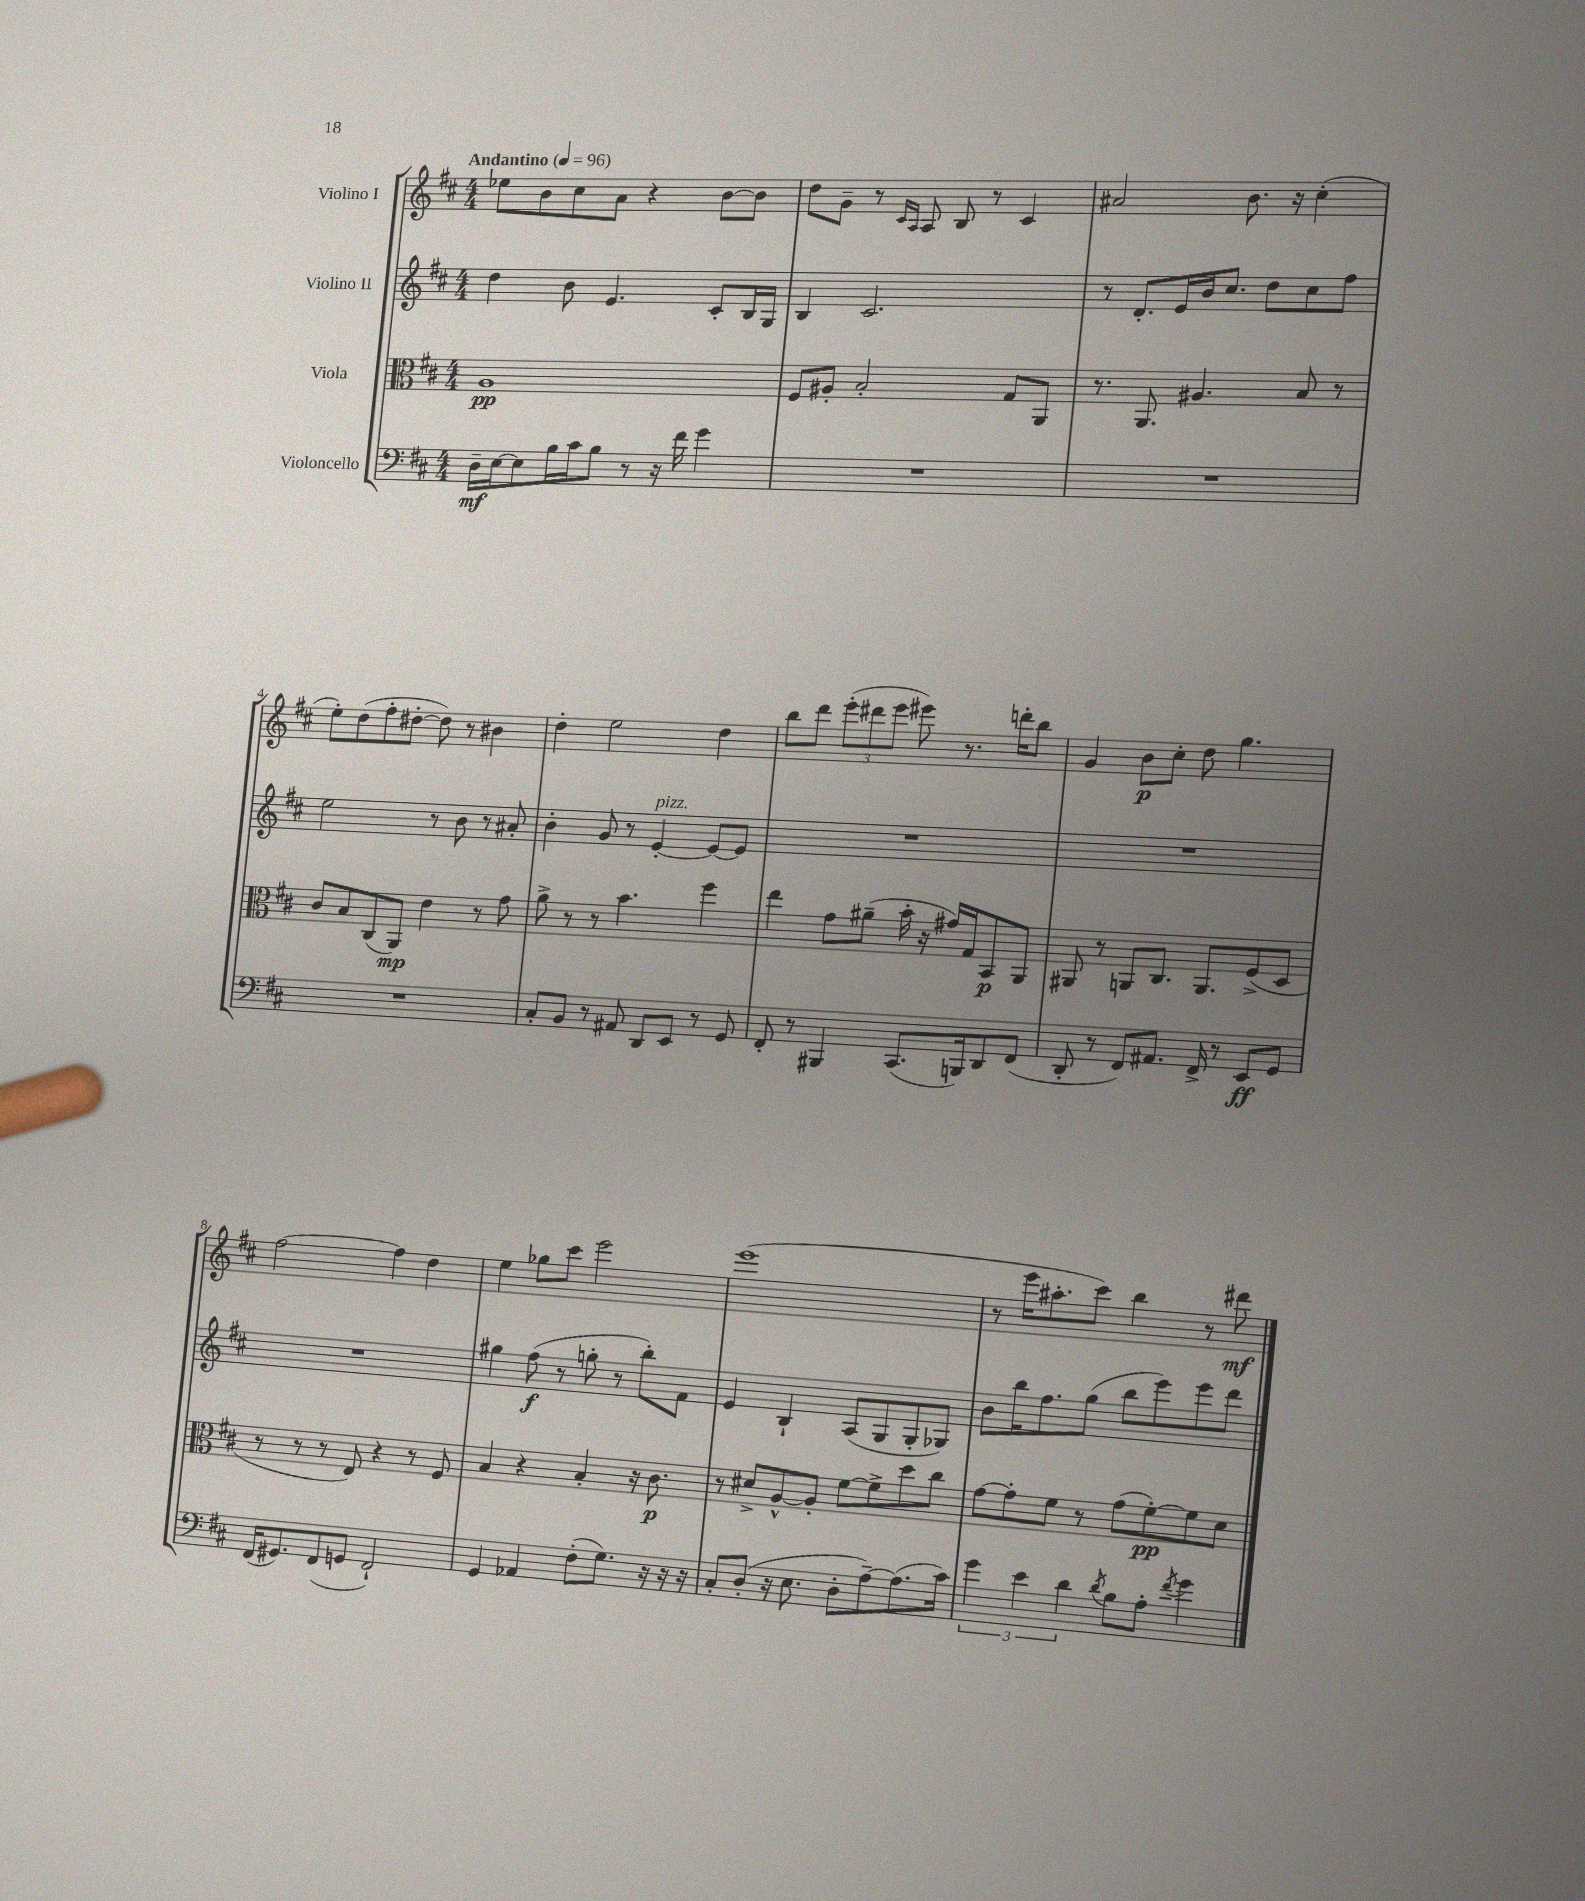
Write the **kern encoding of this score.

**kern	**kern	**kern	**kern
*staff4	*staff3	*staff2	*staff1
*clefF4	*clefC3	*clefG2	*clefG2
*k[f#c#]	*k[f#c#]	*k[f#c#]	*k[f#c#]
*M4/4	*M4/4	*M4/4	*M4/4
*MM96	*MM96	*MM96	*MM96
16D~	1A	4dd	8ee-
[16E	.	.	.
8E]	.	.	8b
16B	.	8b	8cc#
16c#	.	.	.
8B	.	4.e	8a
8r	.	.	4r
16r	.	.	.
16f#	.	.	.
4g	.	8c#'	[8b
.	.	16B	8b]
.	.	16G	.
=	=	=	=
1r	8F#	4B	8dd
.	8A#'	.	8g~
.	2B'	2.c#	8r
.	.	.	16qqc#
.	.	.	16qqA
.	.	.	8A
.	.	.	8B
.	.	.	8r
.	8G	.	4c#
.	8AA	.	.
=	=	=	=
1r	8.r	8r	2a#
.	.	8.d'	.
.	8.AA	.	.
.	.	16e	.
.	4.A#	16b	.
.	.	8.cc#	.
.	.	.	8.b
.	.	8dd	.
.	.	.	16r
.	8B	8cc#	(4cc#'
.	8r	8ff#	.
=	=	=	=
1r	8c#	2ee	8ee')
.	8B	.	(8dd
.	(8C#	.	8ff#'
.	8AA)	.	[8dd#'
.	4e	8r	8dd#])
.	.	8b	8r
.	8r	8r	4b#
.	8g	8a#'	.
=	=	=	=
8C#'	8a^	4b'	4dd'
8BB	8r	.	.
8r	8r	8g	2ee
8AA#	4.b	8r	.
8DD	.	[4e'	.
8EE	.	.	.
8r	4ff#	8e_	4dd
8GG	.	8e]	.
=	=	=	=
8FF#'	4ee	1r	8bb
8r	.	.	8ddd
4BBB#	8g	.	(12eee'
.	.	.	12ddd#
.	(8a#~	.	.
.	.	.	12eee
(8.CC#	16b'	.	8eee#)
.	16r	.	.
.	16g#)	.	8.r
16BBB)	16G	.	.
8DD	8BB	.	.
.	.	.	16ddd'
(8FF#	8AA	.	8bb
=	=	=	=
8DD'	8AA#	1r	4g
8r	8r	.	.
8FF#)	8AA	.	8b
8.AA#	8.C#	.	8cc#'
.	.	.	8dd
16FF#^	8.AA	.	.
8r	.	.	4.gg
8EE	(8F#^	.	.
8GG	8D	.	.
=	=	=	=
(16FF#	8r	1r	[2ff#
8.GG#)	.	.	.
.	8r	.	.
(8FF#	8r	.	.
8GG	8E)	.	.
2FF#`)	4r	.	4ff#]
.	8r	.	4dd
.	8F#	.	.
=	=	=	=
4GG	4B	4gg#	4ee
4AA-	4r	(8ff#	8gg-
.	.	8r	8ccc#
(8F#'	4B'	8gg'	2eee
8.G)	.	8r	.
.	16r	8bb')	.
16r	8.c#	.	.
16r	.	8f#	.
16r	.	.	.
=	=	=	=
8C#'	8r	4e	(1eee
(8D'	8d#^	.	.
16r	[8A^^	4B`	.
8.E	.	.	.
.	8A']	.	.
8D'	[8f#	(8A	.
[8A~)	8f#^]	8G	.
(8.A]	8dd	8G'	.
.	8cc#	8G-)	.
16c#)	.	.	.
=	=	=	=
6g	[8g	8b	8r
.	8g']	16bb	16eee
6e	.	.	.
.	.	8.ff#	8.aa#'
.	8f#	.	.
6d	.	.	.
.	8r	(8gg	8ccc#)
8qd	.	.	.
8B	(8g	8bb	4bb
8A'	[8f#')	8eee)	.
8qf#	.	.	.
4g	8f#]	8eee	8r
.	8d	8ddd	8ddd#
==	==	==	==
*-	*-	*-	*-
